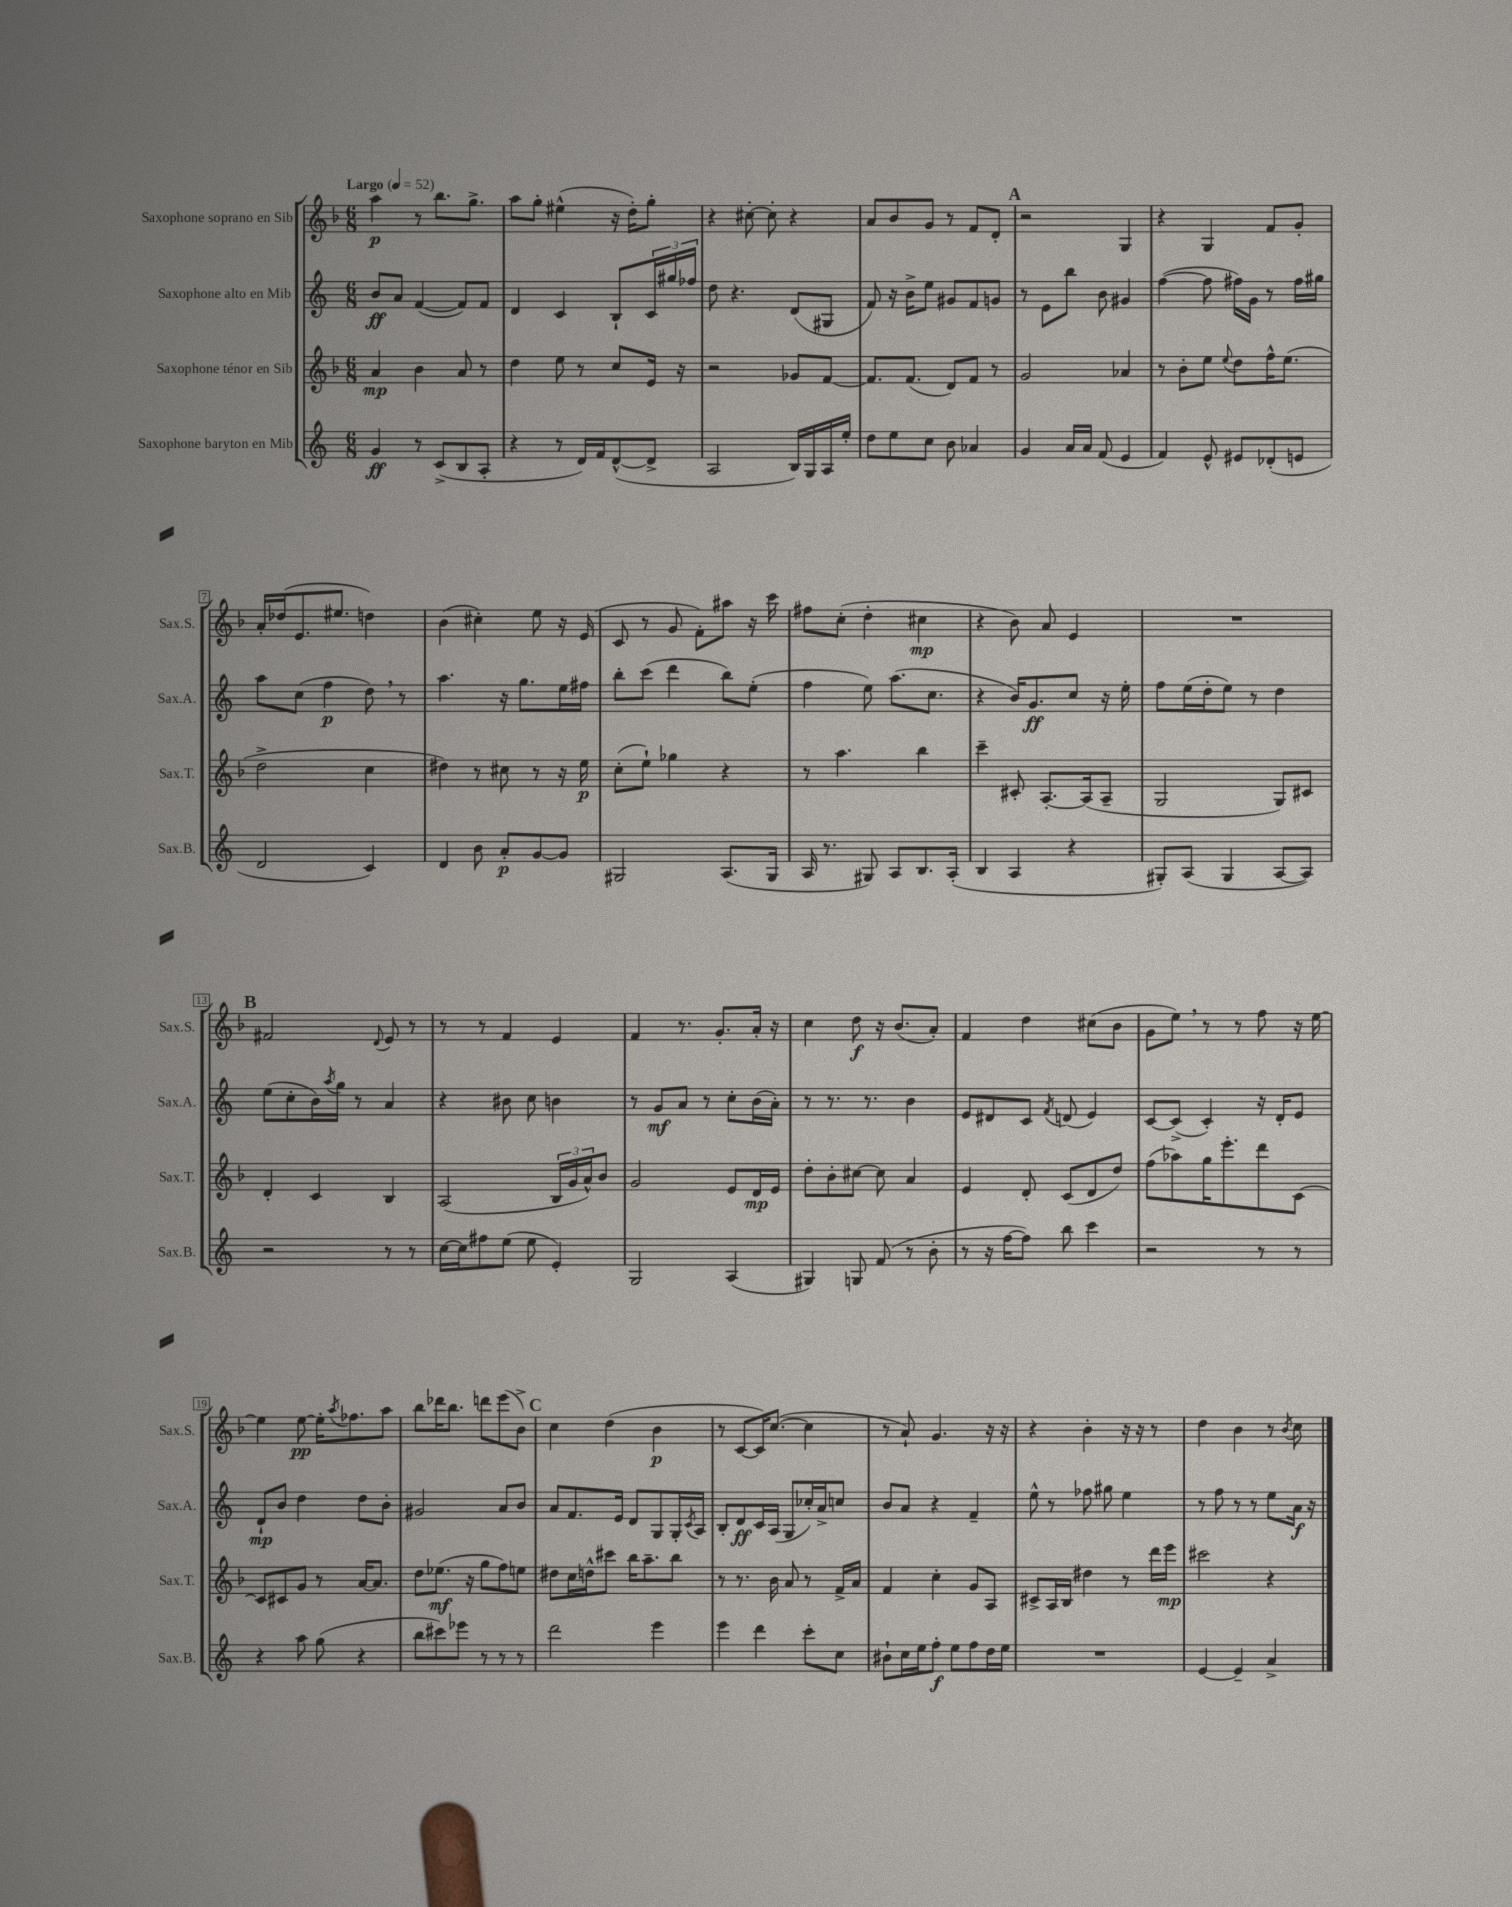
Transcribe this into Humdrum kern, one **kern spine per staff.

**kern	**kern	**kern	**kern
*staff4	*staff3	*staff2	*staff1
*clefG2	*clefG2	*clefG2	*clefG2
*k[]	*k[b-]	*k[]	*k[b-]
*M6/8	*M6/8	*M6/8	*M6/8
*MM52	*MM52	*MM52	*MM52
4g/	4a/	8b/L	4aa\
.	.	8a/J	.
8r	4b-\	([4f/	8r
(8c^/L	.	.	8.bb-\L
8B/	8a/	8f/]L)	.
.	.	.	8.gg^\J
8A'/J	8r	8f/J	.
=	=	=	=
4r	4dd\	4d/	8aa\L
.	.	.	8gg'\J
8r	8ee\	4c/	(4ee#^^\
16d/LL)	8r	.	.
16f/J	.	.	.
([8d^^/	8cc/L	8B`/L	16r
.	.	.	16dd'\LK)
8d^/]J	16e/Jk	24c/L	8gg'\J
.	.	24gg#/	.
.	16r	.	.
.	.	24ff-/JJ	.
=	=	=	=
2A/	2r	8dd\	4r
.	.	4.r	.
.	.	.	[8cc#'\
.	.	.	8cc#'\]
16B/LL)	8g-/L	(8d/L	4r
16G/	.	.	.
16A/	[8f/J	8G#/J	.
16ee'/JJ	.	.	.
=	=	=	=
8dd\L	8.f/]L	8f/)	8a/L
8ee\	.	16r	8b-/
.	(8.f/J	16b^\LK	.
8cc\J	.	8ee\J	8g/J
8b\	8d/L)	8g#/L	8r
4a-/	8f/J	8f/	8f/L
.	8r	8g/J	8d'/J
=	=	=	=
4g/	2g/	8r	2r
.	.	8e\L	.
16a/LL	.	8bb\J	.
16a/JJ	.	.	.
(8f/	.	8b\	.
4e/	4a-/	4g#/	4G/
=	=	=	=
4f/)	8r	([4ff\	4r
.	8b-'\L	.	.
8e^^/	8ee\J	8ff\]	4G/
.	8qqee/	.	.
8e#/L	8dd\L	16ff#\LL)	.
.	.	16g\JJ	.
(8d-'/	16ff^^\K	8r	8f/L
.	(8.ee\J	.	.
8e/J	.	16ff#\LL	8g'/J
.	.	16gg#\JJ	.
=	=	=	=
2d/	2dd^\	8aa\L	16a'/LL
.	.	.	(16dd-/J
.	.	(8cc\J	8.e/
.	.	4ff\	.
.	.	.	8.ee#/J
4c/)	4cc\	8dd\)	4dd\)
.	.	8r	.
=	=	=	=
4d/	4dd#\)	4.aa\	(4b-\
8b\	8r	.	4cc#'\)
8a'/L	8cc#\	16r	.
.	.	8.gg\L	.
[8g/	8r	.	8ee\
8g/]J	16r	16ee\L	16r
.	16ee\	16ff#\JJ	(16e/
=	=	=	=
2G#/	(8cc'\L	8bb'\L	8c/
.	8ee`\J)	(8ccc\J	8r
.	4gg-\	4ddd\	8g/
.	.	.	8f'\L)
(8.A/L	4r	8bb\L)	8aa#\J
.	.	(8ee'\J	16r
16G#/Jk	.	.	16ccc\
=	=	=	=
16A/	8r	4ff\	8ff#\L
8.r	.	.	.
.	4.aa\	.	(8cc'\J
8G#/)	.	8ee\)	4dd'\
8A/L	.	(8.aa\L	.
8.B/	4bb-\	.	4cc#\
.	.	8.cc\J	.
(16A'/Jk	.	.	.
=	=	=	=
4B/	4ccc~\	4r	4r
4A/	8c#'/	16b/LK)	8b-\)
.	.	8.g/	.
.	[8.A'/L	.	8a/
4r	.	8cc/J	4e/
.	(16A/]k	.	.
.	8A~/J	16r	.
.	.	16ee'\	.
=	=	=	=
8G#'/L)	2G/	8ff\L	2.r
(8A/J	.	(16ee\L	.
.	.	16dd'\J	.
4G#/	.	8ee\J)	.
.	.	8r	.
[8A/L	8G/L)	4dd\	.
8A/]J)	8c#/J	.	.
=	=	=	=
2r	4d'/	(8ee\L	2f#/
.	.	8cc'\	.
.	4c/	16b\L)	.
.	.	8qaa/	.
.	.	16gg\JJ	.
.	.	8r	.
.	.	.	8qqd/
8r	4B-/	4a/	8e/
8r	.	.	8r
=	=	=	=
[16cc\LL	(2A/	4r	8r
16cc\]J	.	.	.
8ff#\	.	.	8r
(8ee\J	.	8b#\	4f/
8ee\	.	8cc\	.
4e'/)	24B-/LL	4b\	4e/
.	24g/	.	.
.	24a^^/J)	.	.
.	8b-/J	.	.
=	=	=	=
2G/	2g/	8r	4f/
.	.	8g/L	.
.	.	8a/J	8.r
.	.	8r	.
.	.	.	8.g'/L
(4A/	8e/L	8cc'\L	.
.	16d/L	(16b\L	16a'/Jk
.	16e/JJ	16a'\JJ)	16r
=	=	=	=
4G#/)	8dd'\L	8r	4cc\
.	8b-'\	8.r	.
8G/	[8cc#\J	.	8dd\
.	.	8.r	.
(8f/	8cc#\]	.	16r
.	.	.	(8.b-/L
8r	4a/	4b\	.
8b'\	.	.	8a'/J)
=	=	=	=
8r	4e/	8e/L	4f/
16r	.	8d#/	.
[16ff\LK	.	.	.
8ff\]J)	8d'/	8c/J	4dd\
.	.	8qf/	.
8bb\	(8c/L	(8d/	.
4ccc\	8d/	4e/)	(8cc#\L
.	8dd/J)	.	8b-\J
=	=	=	=
2r	(8ff\L	[8c/L	8g\L
.	8aa-\)	(8c^/]J	8ee\J)
.	16gg\K	4c'/)	8r
.	8.eee'\	.	.
.	.	.	8r
8r	8ddd\	16r	8ff\
.	.	16d'/LK	.
8r	[8c\J	8e/J	16r
.	.	.	[16ee\
=	=	=	=
4r	8c/]L	8d`/L	4ee\]
.	8c#/	8b/J	.
8aa\	8g/J	4dd\	[8ee\
(8gg\	8r	.	16ee'\]LK
.	.	.	8qaa/
.	.	.	8.ff-\
4r	[16a/LK	8dd\L	.
.	8.a/]J	.	.
.	.	8b'\J	8aa\J
=	=	=	=
8bb\L	8dd\L	2g#/	8bb-\L
8ccc#\)	(8.ee-\J	.	16ddd-\K
.	.	.	8.bb-\J
8eee-\J	.	.	.
.	16r	.	.
8r	8gg\L	.	8ddd\L
8r	8ff\)	8a/L	(8eee\
8r	8ee\J	8b/J	8b-^\J)
=	=	=	=
2ddd\	8dd#\L	8a/L	4cc\
.	16cc\L	8.f/	.
.	16dd^^\J	.	.
.	8ccc#\J	.	(4dd\
.	.	16e/Jk	.
.	16bb-\LK	8d/L	.
.	8.aa~\	.	.
4eee\	.	8G/	4b-\
.	8bb-\J	16G'/L	.
.	.	8qc/	.
.	.	16A/JJ	.
=	=	=	=
4eee\	8r	8B'/L	8r
.	8.r	8d/	[8c/L
4ddd\	.	16c/L	16c/]K)
.	16b-\	(16A/JJ	([8.cc/J
.	8a/	8G/L	.
8ccc'\L	8r	16cc-'/L)	4cc\]
.	.	16a^/J	.
8cc\J	16f^/LL	8cc/J	.
.	16a/JJ	.	.
=	=	=	=
8b#`\L	4f/	8b/L	8r
16cc\L	.	8a/J	8a`/)
16ee\J	.	.	.
8ff'\J	4cc'\	4r	4.g/
8ee\L	.	.	.
8ff\	8g/L	4f~/	.
16dd\L	8A/J	.	16r
16ee\JJ	.	.	16r
=	=	=	=
2.r	8c#^/L	8ee^^\	4r
.	16A/L	8r	.
.	16B-/JJ	.	.
.	4dd#\	8ff-\	4b-'\
.	.	8gg#\	.
.	8r	4ee\	16r
.	.	.	16r
.	16ddd\LL	.	8r
.	16eee\JJ	.	.
=	=	=	=
[4e/	2ccc#\	8r	4dd\
.	.	8ff\	.
4e~/]	.	8r	4b-\
.	.	8r	.
4a^/	4r	8ee\L	8r
.	.	.	8qb-/
.	.	16a\Jk	8cc\
.	.	16r	.
==	==	==	==
*-	*-	*-	*-
